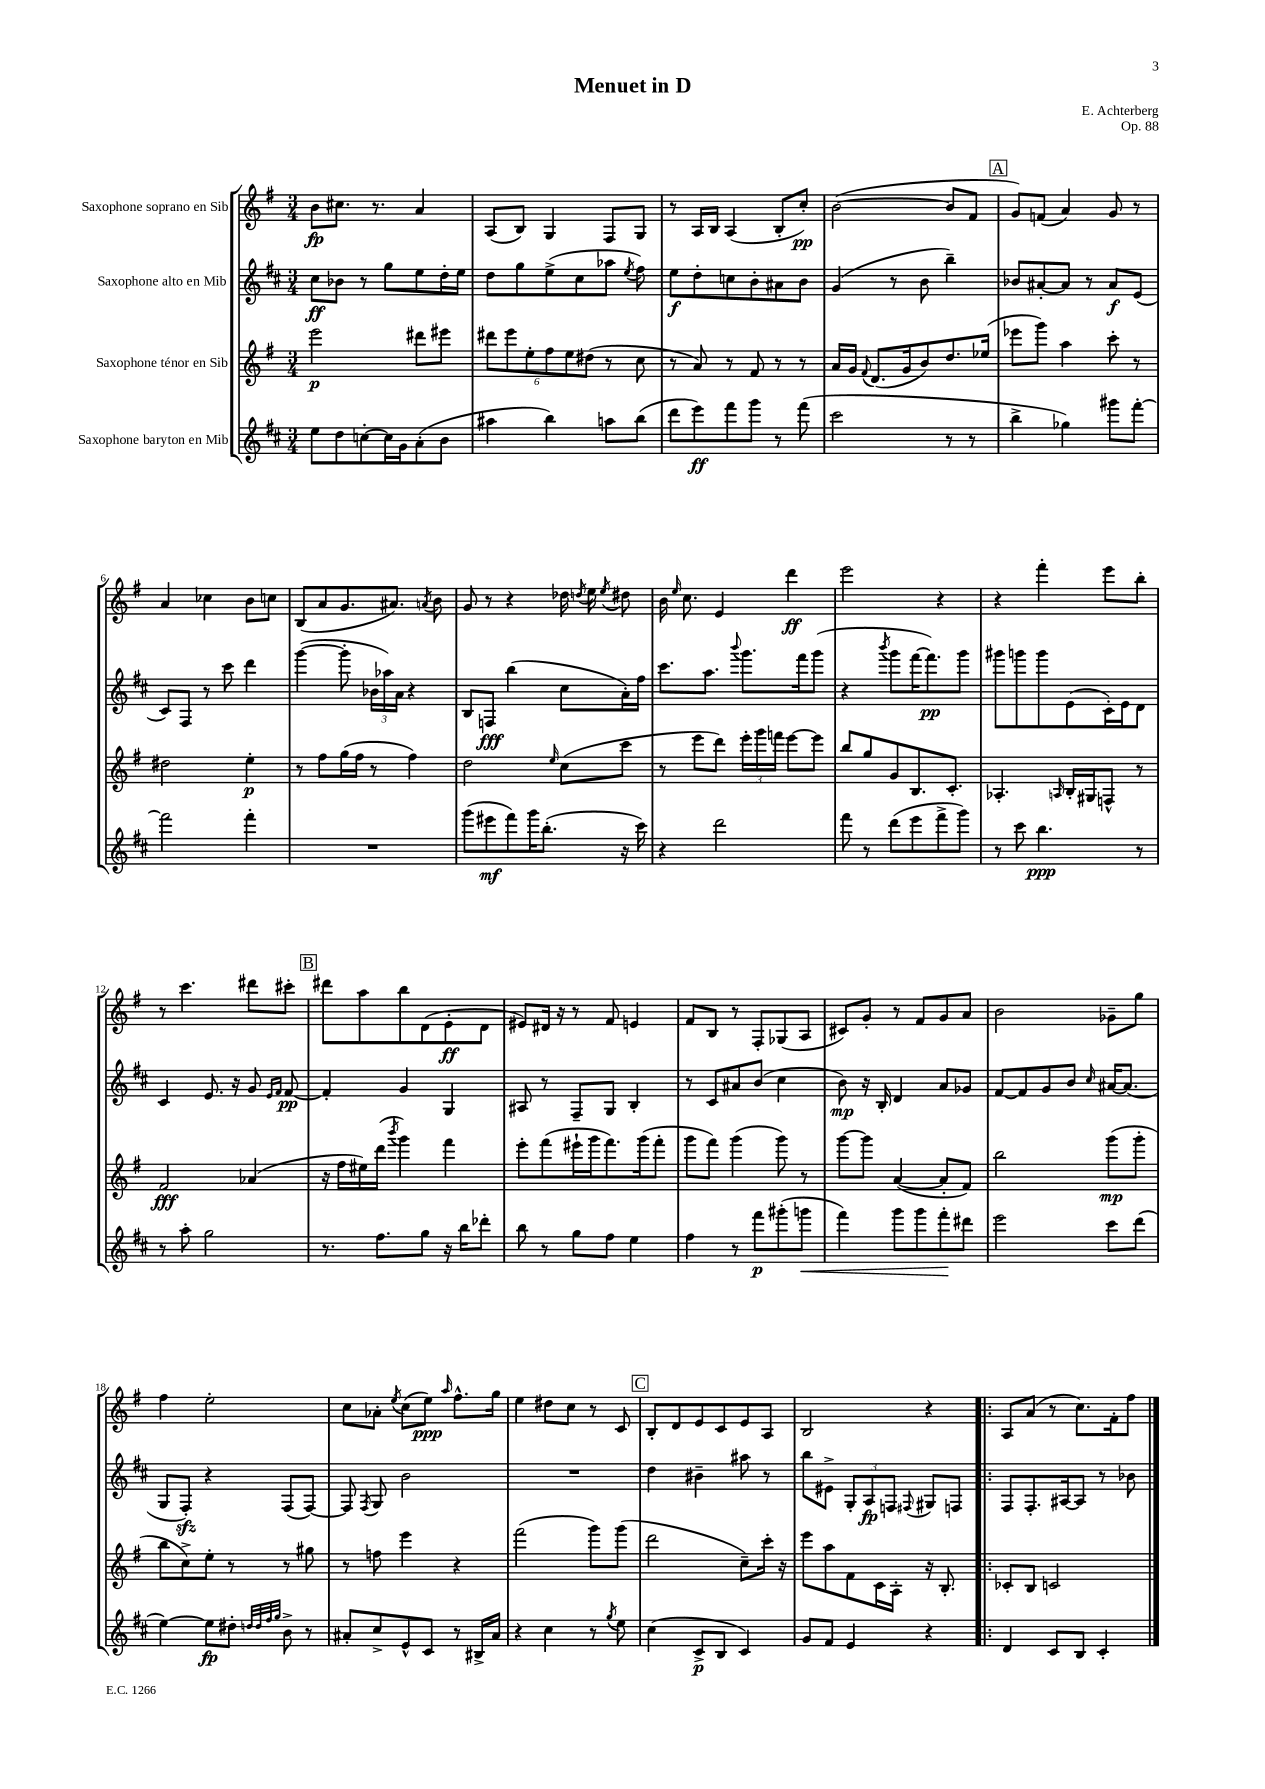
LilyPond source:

\header { title = "Menuet in D" composer = "E. Achterberg" opus = "Op. 88" }
<<
\new StaffGroup <<
\new Staff = "s0" \with { instrumentName = "Saxophone soprano en Sib" } {
    \clef treble \key g \major \numericTimeSignature \time 3/4
    \autoBeamOff b'8[\fp cis''8.] r8. a'4 |
    a8[( b8]) g4 fis8[ g8] |
    r8 a16[ b16] a4( b8[-. c''8]-.\pp) |
    b'2~( b'8[ fis'8] |
    \mark \markup { \box "A" } g'8[) f'8]( a'4) g'8 r8 |
    a'4 ces''4 b'8[ c''8] |
    b8[( a'8 g'8. ais'8.]) \acciaccatura { a'8 } b'8 |
    g'8 r8 r4 des''16 \acciaccatura { d''8 } e''16 \acciaccatura { e''8 } dis''8 |
    b'16 \grace { e''16 } c''8. e'4 d'''4\ff |
    e'''2 r4 |
    r4 fis'''4-. e'''8[ b''8]-. |
    r8 c'''4. dis'''8[ cis'''8]-. |
    \mark \markup { \box "B" } dis'''8[ a''8 b''8 d'8( e'8-.\ff d'8] |
    eis'8[) dis'16] r16 r8 fis'8 e'4 |
    fis'8[ b8] r8 fis8[-. ges8( a8] |
    cis'8[) g'8]-. r8 fis'8[ g'8 a'8] |
    b'2 ges'8[-- g''8] |
    fis''4 e''2-. |
    c''8[ aes'8]-. \acciaccatura { e''8 } c''8[( e''8]\ppp) \grace { a''16 } fis''8.[-^ g''16] |
    e''4 dis''8[ c''8] r8 c'8 |
    \mark \markup { \box "C" } b8[-. d'8 e'8 c'8 e'8 a8] |
    b2 r4 |
    \bar ".|:" a8[ a'8]( r8 c''8.[) fis'16-. fis''8] \bar "|." |
}
\new Staff = "s1" \with { instrumentName = "Saxophone alto en Mib" } {
    \clef treble \key d \major \numericTimeSignature \time 3/4
    \autoBeamOff cis''8[\ff bes'8] r8 g''8[ e''8 d''16-. e''16] |
    d''8[ g''8 e''8->( cis''8 aes''8] \acciaccatura { e''8 } fis''8) |
    e''8[\f d''8-. c''8 b'8-. ais'8 b'8] |
    g'4( r8 b'8 b''4--) |
    \mark \markup { \box "A" } bes'8[ ais'8~-. ais'8] r8 ais'8[\f e'8]( |
    cis'8[) fis8] r8 cis'''8 d'''4 |
    g'''4~( g'''8-. \tuplet 3/2 { bes'16[ aes''16) a'16] } r4 |
    b8[ f8]\fff b''4( cis''8[ a'16-.) fis''16] |
    cis'''8.[ a''8.] \appoggiatura { b'''8 } g'''8.[ fis'''16 g'''8]( |
    r4 \acciaccatura { b'''8 } g'''8[ fis'''16~ fis'''8.\pp) g'''8] |
    gis'''8[ g'''8 g'''8 e'8( cis'16-.) e'16 d'8] |
    cis'4 e'8. r16 g'8 \grace { e'16[ fis'16] } fis'8~\pp |
    \mark \markup { \box "B" } fis'4-. g'4 g4 |
    ais8 r8 fis8[-- g8] b4-. |
    r8 cis'8[ ais'8 b'8]( cis''4 |
    b'8\mp) r16 b16-. d'4 a'8[ ges'8] |
    fis'8[~ fis'8 g'8 b'8] \grace { cis''16 } ais'16[~ ais'8.]( |
    g8[ fis8]-.\sfz) r4 fis8[( fis8]~) |
    fis8 \acciaccatura { fis8 } g8 b'2 |
    R2. |
    \mark \markup { \box "C" } d''4 bis'4-- ais''8 r8 |
    b''8[ eis'8]-> \tuplet 3/2 { g8[-. a8\fp f8] } \appoggiatura { fis8 } gis8[ f8] |
    \bar ".|:" fis8[ fis8.-. ais16~ ais8] r8 bes'8 \bar "|." |
}
\new Staff = "s2" \with { instrumentName = "Saxophone ténor en Sib" } {
    \clef treble \key g \major \numericTimeSignature \time 3/4
    \autoBeamOff e'''2\p dis'''8[ eis'''8] |
    \tuplet 6/4 { dis'''8[ e'''8 e''8-. fis''8 e''8 dis''8]( } r8 c''8 |
    r8 a'8) r8 fis'8 r8 r8 |
    a'16[ g'16] \appoggiatura { fis'8 } d'8.[( g'16 b'8) d''8. ees''16]( |
    \mark \markup { \box "A" } ees'''8[ g'''8]) a''4 c'''8-. r8 |
    dis''2 e''4-.\p |
    r8 fis''8[ g''16( fis''16] r8 fis''4) |
    d''2 \grace { e''16 } c''8[( c'''8] |
    r8 e'''8[ d'''8]) \tuplet 3/2 { e'''16[-. g'''16 f'''16] } e'''8[~ e'''8] |
    b''8[ g''8 g'8 b8. c'8.]-. |
    aes4.-. \grace { a16 } b16[-. gis16 f8]-^ r8 |
    fis'2\fff aes'4( |
    \mark \markup { \box "B" } r16 fis''16[ eis''16) d'''16]( \acciaccatura { b'''8 } g'''4) fis'''4 |
    e'''8[-. fis'''8( eis'''16-! g'''16 fis'''8.) g'''16( fis'''8]-. |
    g'''8[ fis'''8]) g'''4( g'''8) r8 |
    g'''8[~ g'''8] a'4~( a'8[-. fis'8]) |
    b''2 g'''8[\mp( g'''8]-. |
    b''8[ c''8->) e''8]-. r8 r8 gis''8 |
    r8 f''8 e'''4 r4 |
    fis'''2( g'''8[) g'''8]( |
    \mark \markup { \box "C" } d'''2 c''8[--) c'''16]-. r16 |
    e'''8[ a''8 fis'8 c'16 a16]-. r16 b8.-. |
    \bar ".|:" ces'8[-. b8] c'2 \bar "|." |
}
\new Staff = "s3" \with { instrumentName = "Saxophone baryton en Mib" } {
    \clef treble \key d \major \numericTimeSignature \time 3/4
    \autoBeamOff e''8[ d''8 c''8~-. c''16 g'16 a'8-.( b'8] |
    ais''4 b''4) a''8[ b''8]( |
    d'''8[ e'''8\ff) fis'''8 g'''8] r8 fis'''8( |
    cis'''2 r8 r8 |
    \mark \markup { \box "A" } b''4-> ges''4) gis'''8[ fis'''8]~-. |
    fis'''2 fis'''4-. |
    R2. |
    g'''8[( eis'''8\mf fis'''8) g'''16 b''8.]-.( r16 cis'''16) |
    r4 d'''2 |
    fis'''8 r8 d'''8[( e'''8 fis'''8-> g'''8]) |
    r8 cis'''8 b''4.\ppp r8 |
    r8 a''8-. g''2 |
    \mark \markup { \box "B" } r8. fis''8.[ g''8] r16 b''16[ des'''8]-. |
    b''8 r8 g''8[ fis''8] e''4 |
    fis''4 r8 fis'''8[\p gis'''8-.( g'''8]\< |
    fis'''4) g'''8[ g'''8 fis'''8-.\! dis'''8] |
    e'''2 cis'''8[ d'''8]( |
    e''4~) e''8[\fp dis''8]-. \grace { d''32[ d''32 fis''32 g''32] } b'8-> r8 |
    ais'8[-. cis''8-> e'8-^ cis'8] r8 bis16[-> ais'16] |
    r4 cis''4 r8 \acciaccatura { g''8 } e''8 |
    \mark \markup { \box "C" } cis''4( cis'8[->\p b8] cis'4) |
    g'8[ fis'8] e'4 r4 |
    \bar ".|:" d'4 cis'8[ b8] cis'4-. \bar "|." |
}
>>
>>
